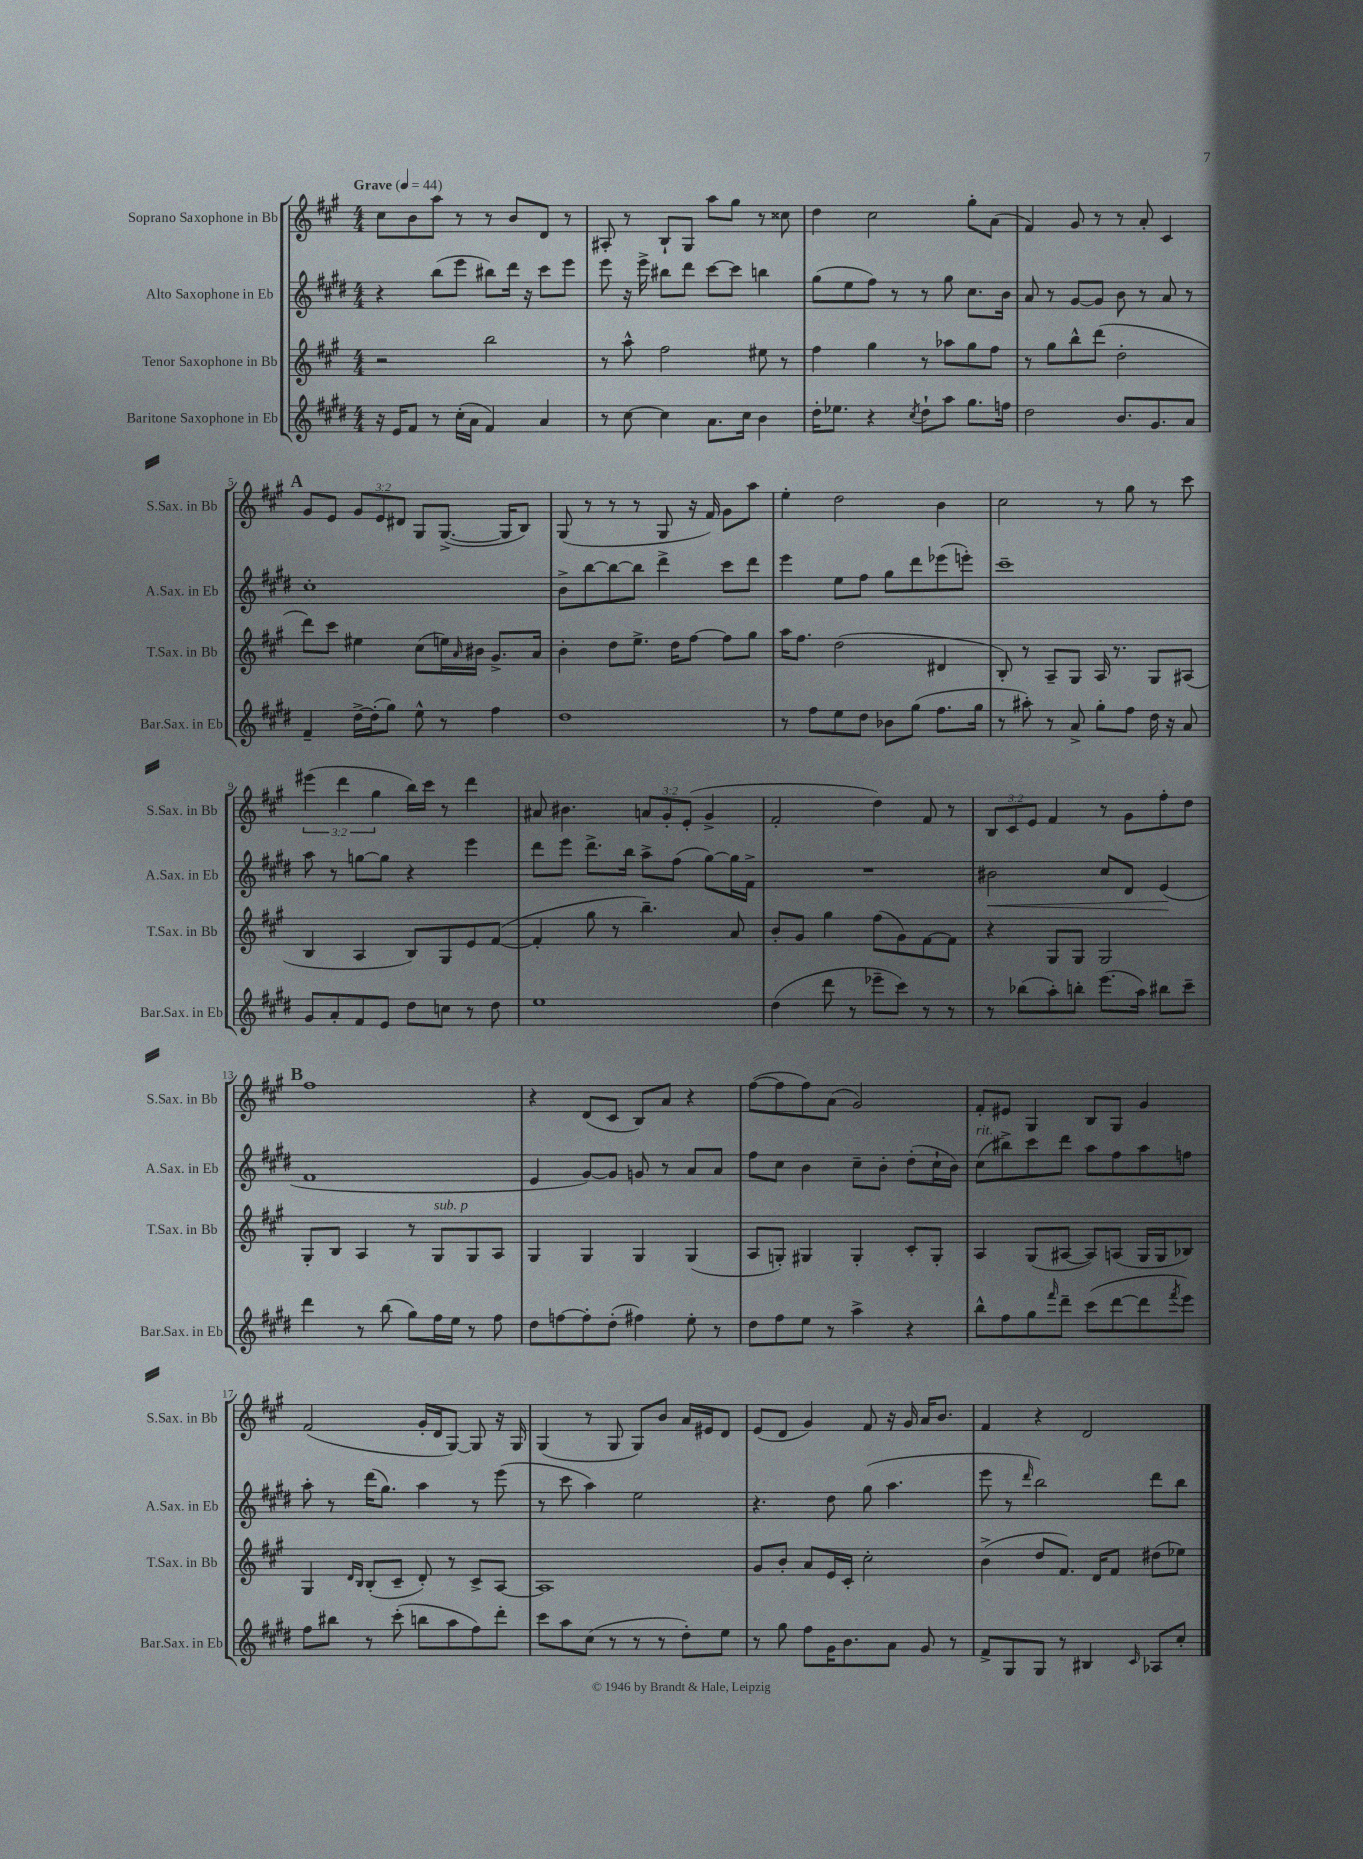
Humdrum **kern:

**kern	**kern	**kern	**dynam	**kern
*part4	*part3	*part2	*part2	*part1
*staff4	*staff3	*staff2	*staff2	*staff1
*I"Baritone Saxophone in Eb	*I"Tenor Saxophone in Bb	*I"Alto Saxophone in Eb	*	*I"Soprano Saxophone in Bb
*I'Bar.Sax. in Eb	*I'T.Sax. in Bb	*I'A.Sax. in Eb	*	*I'S.Sax. in Bb
*clefG2	*clefG2	*clefG2	*	*clefG2
*k[f#c#g#d#]	*k[f#c#g#]	*k[f#c#g#d#]	*	*k[f#c#g#]
*M4/4	*M4/4	*M4/4	*	*M4/4
*MM44	*MM44	*MM44	*	*MM44
=1	=1	=1	=1	=1
!	!	!	!	!LO:TX:a:B:t=Grave
16r	2r	4r	.	8cc#\L
16e/KL	.	.	.	.
8f#/J	.	.	.	8b\
8r	.	(8bb\L	.	8aa\J
(16cc#'\LL	.	8eee\J	.	8r
16a\JJ	.	.	.	.
4f#/)	2bb\	8bb#X\L)	.	8r
.	.	16ddd#\Jk	.	8b/L
.	.	16r	.	.
4a/	.	8ccc#\L	.	8d/J
.	.	8eee\J	.	8r
=2	=2	=2	=2	=2
8r	8r	8eee\	.	8A#X'/
[8cc#\	8aa^^\	16r	.	8r
.	.	16eee^\	.	.
4cc#\]	2ff#\	8bb#X\L	.	8B`/L
.	.	8ddd#\J	.	8G#/J
8.a\L	.	[8ccc#\L	.	8aa\L
.	.	8ccc#\J]	.	8gg#\J
16cc#\Jk	.	.	.	.
4b\	8ee#X\	4bbn\	.	8r
.	8r	.	.	8cc##X\
=3	=3	=3	=3	=3
16dd#'\KL	4ff#\	(8gg#\L	.	4dd\
8.ee-X\J	.	.	.	.
.	.	8ee\	.	.
4r	4gg#\	8ff#\J)	.	2cc#\
.	.	8r	.	.
8qcc#/	.	.	.	.
8dd#`\L	8r	8r	.	.
8aa\J	8aa-X\L	8gg#\	.	.
8.gg#\L	8gg#\	8.cc#\L	.	8gg#'\L
.	8ff#\J	.	.	(8a\J
16ffn\Jk	.	16b\Jk	.	.
=4	=4	=4	=4	=4
2dd#\	8r	8a/	.	4f#/)
.	8gg#\L	8r	.	.
.	8bb^^\	[8g#/L	.	8g#/
.	(8ddd\J	8g#/J]	.	8r
8.b/L	2dd'\	8b\	.	8r
.	.	8r	.	8a'/
8.g#/	.	.	.	.
.	.	8a/	.	4c#/
8a/J	.	8r	.	.
!!LO:LB:g=z
!!LO:REH:place=s1:t=A
=5	=5	=5	=5	=5
4f#~/	8ddd\L)	1cc#'	.	8g#/L
.	8ccc#\J	.	.	8e/J
[16dd#^\LL	4ee#X\	.	.	12g#/L
(16dd#'\J]	.	.	.	.
.	.	.	.	12e/
8gg#\J)	.	.	.	.
.	.	.	.	12d#X/J
8ee^^\	(8cc#\L	.	.	8G#/L
8r	16een\L)	.	.	([8.G#^/J
.	16qqa/	.	.	.
.	16b#X\JJ	.	.	.
4ff#\	8.g#^/L	.	.	.
.	.	.	.	16G#/KL]
.	.	.	.	8B/J)
.	16a/Jk	.	.	.
=6	=6	=6	=6	=6
1dd#	4b'\	8b^\L	.	(8G#/
.	.	[8bb\	.	8r
.	8dd\L	8bb\_	.	8r
.	8.ee^\J	8bb\J]	.	8r
.	.	4ddd#^\	.	8G#/
.	16dd\KL	.	.	.
.	[8ff#\J	.	.	16r
.	.	.	.	16f#/)
.	8ff#\L]	8ccc#\L	.	8g#\L
.	8gg#\J	8ddd#\J	.	8aa\J
=7	=7	=7	=7	=7
8r	16aa\KL	4eee\	.	4ee'\
.	8.ff#\J	.	.	.
8ff#\L	.	.	.	.
8ee\	(2dd\	8ee\L	.	2dd\
8dd#\J	.	8ff#\J	.	.
8b-X\L	.	8gg#\L	.	.
(8gg#\J	.	8ddd#\	.	.
8.ff#\L	4d#X/	(8eee-X\	.	4b\
.	.	8eeen'\J)	.	.
16gg#\Jk	.	.	.	.
=8	=8	=8	=8	=8
8r	8B'/)	1ccc#~	.	2cc#\
8aa#X'\)	8r	.	.	.
8r	8A~/L	.	.	.
8a^/	8G#/J	.	.	.
8gg#'\L	16A/	.	.	8r
.	8.r	.	.	.
8ff#\J	.	.	.	8gg#\
16dd#\	8G#/L	.	.	8r
16r	.	.	.	.
8a/	(8A#X/J	.	.	8ccc#\
!!LO:LB:g=z
=9	=9	=9	=9	=9
8g#/L	4B/	8aa\	.	(6eee#X\
8a'/	.	8r	.	.
.	.	.	.	6ddd\
8f#/	4A/	[8ggn\L	.	.
.	.	.	.	6gg#\
8e/J	.	8gg\J]	.	.
8dd#\L	8B/L)	4r	.	16bb\LL)
.	.	.	.	16ccc#\JJ
8ccn\J	8G#/	.	.	8r
8r	8e/	4eee\	.	4ddd\
8dd#\	([8f#/J	.	.	.
=10	=10	=10	=10	=10
1ee	4f#'/]	8ddd#\L	.	8a#X/
.	.	8eee\J	.	4.b#X\
.	8gg#\	8.ddd#^\L	.	.
.	8r	.	.	.
.	.	16bb\Jk	.	.
.	4.bb~\)	8aa^\L	.	12an/L
.	.	.	.	12g#'/
.	.	(8ff#\J	.	.
.	.	.	.	(12e'/J
.	.	[8gg#\L)	.	4g#^/
.	8a/	16gg#\L]	.	.
.	.	16f#^\JJ	.	.
=11	=11	=11	=11	=11
(4dd#\	8b'/L	1r	.	2f#'/
.	8g#/J	.	.	.
8ddd#\	4gg#\	.	.	.
8r	.	.	.	.
8eee-X~\L	(8ff#\L	.	.	4dd\)
8ccc#\J)	8g#\)	.	.	.
8r	[8f#\	.	.	8f#/
8r	8f#\J]	.	.	8r
=12	=12	=12	=12	=12
!	!	!	!LO:HP:b	!
8r	4r	2b#X\	<	12B/L
.	.	.	.	12c#/
(8bb-X\L	.	.	.	.
.	.	.	.	12e/J
8aa'\)	8G#/L	.	.	4f#/
8bbn'\J	8G#/J	.	.	.
(8.eee\L	2G#/	8cc#/L	.	8r
.	.	8d#/J	.	8g#\L
16aa\Jk)	.	.	.	.
8bb#X\L	.	(4e/	.	8ff#'\
8ccc#~\J	.	.	.	8dd\J
.	.	.	[	.
!!LO:LB:g=z
!!LO:REH:place=s1:t=B
=13	=13	=13	=13	=13
4ddd#\	8G#'/L	1f#	.	1ff#
.	8B/J	.	.	.
8r	4A/	.	.	.
(8bb\	.	.	.	.
8gg#\L)	8r	.	.	.
!	!LO:TX:a:i:t=sub. p	!	!	!
16ff#\L	8G#/L	.	.	.
16ee\JJ	.	.	.	.
8r	8G#/	.	.	.
8ff#\	8A/J	.	.	.
=14	=14	=14	=14	=14
8dd#\L	4G#/	4e/	.	4r
[8ffn\	.	.	.	.
8ff'\]	4G#/	[8g#/L)	.	(8d/L
(8dd#'\J	.	8g#/J]	.	8c#/J
4ff#X\)	4G#/	8gn/	.	8B/L)
.	.	8r	.	8a/J
8ee'\	(4G#/	8a/L	.	4r
8r	.	8a/J	.	.
=15	=15	=15	=15	=15
8dd#\L	8A/L	8ff#\L	.	([8ff#\L
8ff#\	8Gn'/J)	8cc#\J	.	8ff#\]
8ee\J	4G#X/	4b\	.	8ff#\)
8r	.	.	.	(8a\J
4aa^\	4G#'/	8cc#~\L	.	2g#/)
.	.	8b'\J	.	.
4r	8c#'/L	(8dd#'\L	.	.
.	8G#'/J	16cc#`\L	.	.
.	.	16b\JJ)	.	.
=16	=16	=16	=16	=16
!	!	!LO:TX:a:i:t=rit.	!	!
8bb^^\L	4A/	(8cc#\L	.	8f#'/L
8ff#\	.	8bb#X^\)	.	8e#X/J
8gg#\	(8G#/L	8ccc#\	.	4G#/
16qqfff#/	.	.	.	.
8ddd#~\J	[8A#X/J	8ddd#\J	.	.
(8ccc#\L	8A#/L])	8aa\L	.	8B/L
[8ddd#\	(8An/J	8ff#\	.	8G#/J
8ddd#\]	16G#/LL	8aa\	.	4g#/
.	16G#/J	.	.	.
8qfff#/	.	.	.	.
8eee\J)	8B-X/J)	8ffn\J	.	.
!!LO:LB:g=z
=17	=17	=17	=17	=17
8ff#\L	4G#/	8aa'\	.	(2f#/
8bb#X\J	.	8r	.	.
.	16qqd/LL	.	.	.
.	16qqB/JJ	.	.	.
8r	(8B'/L	(16ddd#\KL	.	.
.	.	8.gg#\J)	.	.
(8ccc#'\	8c#~/J	.	.	.
8bbn\L	8d'/)	4aa\	.	16g#'/LL
.	.	.	.	16d/J
8aa\	8r	.	.	[8G#/J)
8ff#\)	8c#^/L	8r	.	8G#/]
8ddd#'\J	[8A/J	(8eee\	.	16r
.	.	.	.	16G#/
=18	=18	=18	=18	=18
8ccc#\L	1A]	8r	.	(4G#/
8aa\	.	8ccc#\	.	.
(8cc#\J	.	4aa\)	.	8r
8r	.	.	.	8G#/
8r	.	2ee\	.	8G#/L)
8r	.	.	.	8b/J
8dd#'\L)	.	.	.	16a/LL
.	.	.	.	16e#X/J
8ee\J	.	.	.	8d/J
=19	=19	=19	=19	=19
8r	8g#/L	4.r	.	(8e/L
8gg#\	8b'/J	.	.	8d/J
8ff#\L	8a/L	.	.	4g#/)
16g#\K	16e/L	8dd#\	.	.
8.b\	16c#'/JJ	.	.	.
.	2cc#'\	(8gg#\	.	8f#/
8a\J	.	4.aa\	.	16r
.	.	.	.	16g#/
8g#/	.	.	.	16a/KL
.	.	.	.	8.b/J
8r	.	.	.	.
=20	=20	=20	=20	=20
8f#^/L	(4b^\	8eee\	.	4f#/
8G#/	.	8r	.	.
.	.	16qqddd#/	.	.
8G#/J	8dd/L	2bb\)	.	4r
8r	8.f#/J)	.	.	.
4B#X/	.	.	.	2d/
.	16d/KL	.	.	.
.	8f#/J	.	.	.
16qqc#/	.	.	.	.
8A-X/L	(8dd#X\L	8ddd#\L	.	.
8cc#'/J	8ee-X\J)	8bb\J	.	.
==	==	==	==	==
*-	*-	*-	*-	*-
